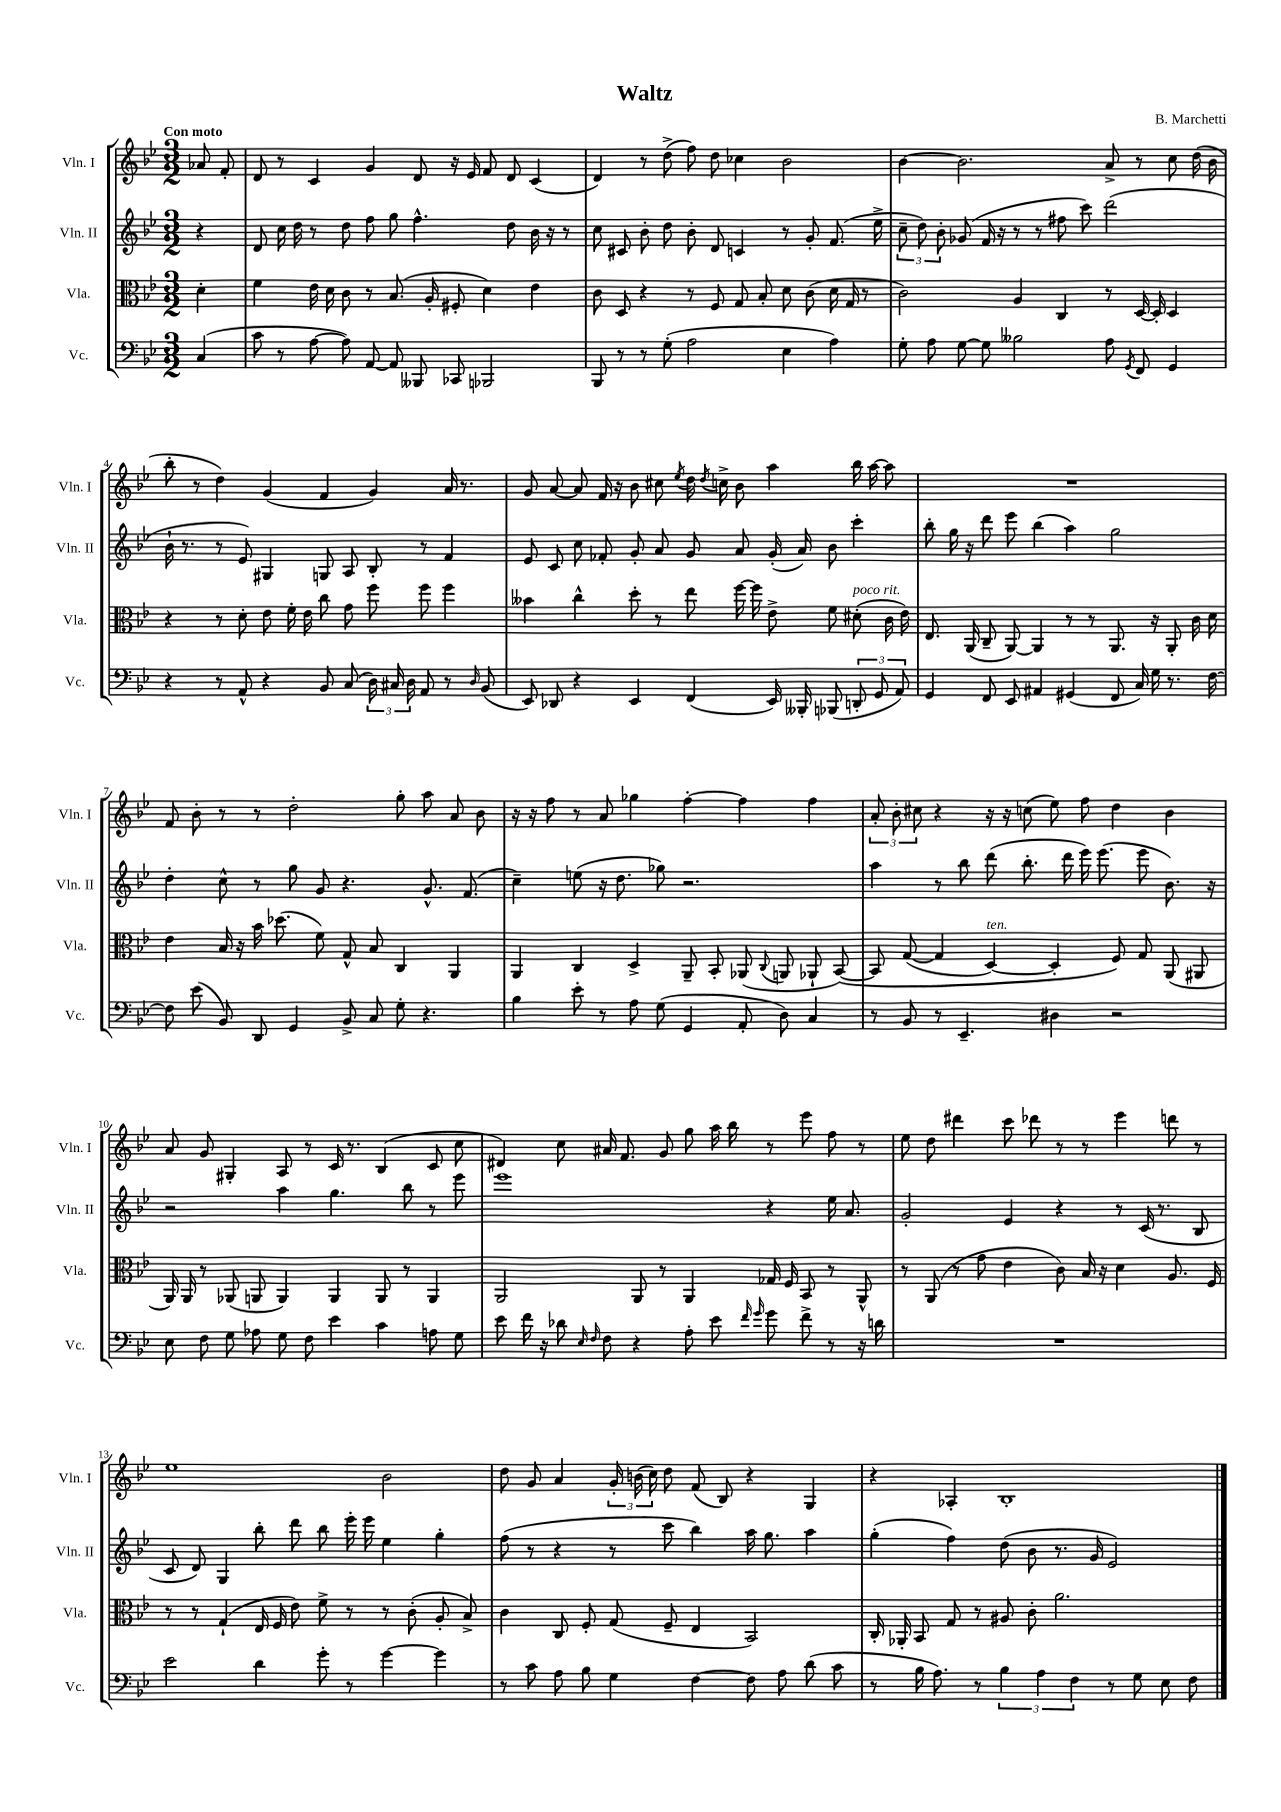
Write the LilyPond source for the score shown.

\header { title = "Waltz" composer = "B. Marchetti" }
<<
\new StaffGroup <<
\new Staff = "s0" \with { instrumentName = "Vln. I" shortInstrumentName = "Vln. I" } {
    \clef treble \key bes \major \numericTimeSignature \time 3/2 \partial 4 \tempo "Con moto"
    \autoBeamOff aes'8 f'8-. |
    d'8 r8 c'4 g'4 d'8 r16 ees'16 f'8 d'8 c'4( |
    d'4) r8 d''8->( f''8) d''8 ces''4 bes'2 |
    bes'4~ bes'2. a'8-> r8 c''8 d''16( bes'16 |
    bes''8-. r8 d''4) g'4( f'4 g'4) a'16 r8. |
    g'8 a'8~ a'8 f'16 r16 bes'8 cis''8 \acciaccatura { ees''8 } d''16 \acciaccatura { d''8 } c''16-> bes'8 a''4 bes''16 a''16~ a''8 |
    R1. |
    f'8 bes'8-. r8 r8 d''2-. g''8-. a''8 a'8 bes'8 |
    r16 r16 f''8 r8 a'8 ges''4 f''4~-. f''4 f''4 |
    \tuplet 3/2 { a'8-. bes'8-. cis''8 } r4 r16 r16 c''8( ees''8) f''8 d''4 bes'4 |
    a'8 g'8 gis4-. a8 r8 c'16 r8. bes4( c'8 c''8 |
    dis'4) c''8 ais'16 f'8. g'8 g''8 a''16 bes''16 r8 ees'''8 f''8 r8 |
    ees''8 d''8 dis'''4 c'''8 des'''8 r8 r8 ees'''4 d'''8 r8 |
    ees''1 bes'2 |
    d''8 g'8 a'4 \tuplet 3/2 { g'16-. b'16( c''16) } d''8 f'8( bes8) r4 g4 |
    r4 aes4-. bes1-. \bar "|." |
}
\new Staff = "s1" \with { instrumentName = "Vln. II" shortInstrumentName = "Vln. II" } {
    \clef treble \key bes \major \numericTimeSignature \time 3/2 \partial 4
    \autoBeamOff r4 |
    d'8 c''16 d''16 r8 d''8 f''8 g''8 f''4.-^ d''8 bes'16 r16 r8 |
    c''8 cis'8 bes'8-. d''8 bes'8-. d'8 c'4 r8 g'8-. f'8.( ees''16-> |
    \tuplet 3/2 { c''8-- d''8) bes'8-. } ges'8( f'16 r16 r8 r8 fis''8 c'''8) d'''2( |
    bes'16-! r8. r8 ees'8) gis4 g8 a8 bes8-. r8 f'4 |
    ees'8 c'8 c''8 fes'8-. g'8-. a'8 g'8 a'8 g'16-.( a'16) bes'8 c'''4-. |
    bes''8-. g''16 r16 d'''8 ees'''8 bes''4( a''4) g''2 |
    d''4-. c''8-^ r8 g''8 g'8 r4. g'8.-^ f'8.( |
    c''4--) e''8( r16 d''8. ges''8) r2. |
    a''4 r8 bes''8 d'''8( bes''8.-. d'''16 ees'''16) ees'''8.( ees'''8 bes'8.) r16 |
    r2 a''4 g''4. bes''8 r8 ees'''8 |
    ees'''1 r4 ees''16 a'8. |
    g'2-. ees'4 r4 r8 c'16( r8. bes8 |
    c'8 d'8) g4 bes''8-. d'''8 bes''8 ees'''16-. ees'''16 ees''4 g''4-. |
    f''8( r8 r4 r8 c'''8 bes''4) a''16 g''8. a''4 |
    g''4-.( f''4) d''8( bes'8 r8. g'16 ees'2) \bar "|." |
}
\new Staff = "s2" \with { instrumentName = "Vla." shortInstrumentName = "Vla." } {
    \clef alto \key bes \major \numericTimeSignature \time 3/2 \partial 4
    \autoBeamOff d'4-. |
    f'4 ees'16 d'16 c'8 r8 bes8.( a16-. fis8-. d'4) ees'4 |
    c'8 d8 r4 r8 f8 g8 bes8-. d'8 c'8( d'16 g16 r8 |
    c'2) a4 c4 r8 d16~ d16-. d4 |
    r4 r8 d'8-. ees'8 f'16-. ees'16 c''8 g'8 f''8 f''8 f''4 |
    beses'4 c''4-^ d''8-. r8 ees''8 f''16~ f''16 ees'8-> f'8 dis'8-.^\markup { \italic "poco rit." }( c'16 ees'16) |
    ees8. a,16( c8-- a,8~) a,4 r8 r8 a,8. r16 a,8-. c'16 d'16 |
    ees'4 bes16 r16 bes'16 des''8.( f'8) g8-^ bes8 c4 a,4 |
    a,4 c4 d4-> a,8-- bes,8-. aes,8( \appoggiatura { c8 } a,8 aes,8-! bes,8~)\( |
    bes,8 g8~( g4 d4~^\markup { \italic "ten." }) d4-. f8\) g8 a,8( ais,8 |
    a,16) a,16 r8 aes,8( a,8 a,4) a,4 a,8 r8 a,4 |
    a,2 a,8 r8 a,4 ges16 f16 bes,8 r8 a,8-^ |
    r8 a,8( r8 g'8 ees'4 c'8) bes16 r16 d'4 a8. f16 |
    r8 r8 g4-!( ees16 f16 ees'8) f'8-> r8 r8 c'8-.( a8-. bes8->) |
    c'4 c8 f8-. g8( f8-- ees4 bes,2) |
    c16-. aes,16-. bes,8 g8 r8 ais8 c'8-. a'2. \bar "|." |
}
\new Staff = "s3" \with { instrumentName = "Vc." shortInstrumentName = "Vc." } {
    \clef bass \key bes \major \numericTimeSignature \time 3/2 \partial 4
    \autoBeamOff c4( |
    c'8 r8 a8~ a8) a,8~ a,8 beses,,8 ces,8 bes,,2 |
    bes,,8 r8 r8 g8-.( a2 ees4 a4) |
    g8-. a8 g8~ g8 beses2 a8 \acciaccatura { g,8 } f,8 g,4 |
    r4 r8 a,8-^ r4 bes,8 c8( \tuplet 3/2 { d16) cis16 d16 } a,8 r8 \grace { d16 } bes,8( |
    ees,8) des,8 r4 ees,4 f,4( ees,16) beses,,16-. bes,,8( \tuplet 3/2 { d,8-. g,8 a,8) } |
    g,4 f,8 ees,8 ais,4 gis,4( f,8 c16) g16 r8. f16~ |
    f8 ees'8( bes,8) d,8 g,4 bes,8-> c8 g8-. r4. |
    bes4 ees'8-. r8 a8 g8( g,4 a,8-. d8) c4 |
    r8 bes,8 r8 ees,4.-- dis4 r2 |
    ees8 f8 g8 aes8 g8 f8 ees'4 c'4 a8 g8 |
    ees'8 f'16 r16 des'8 \grace { ees16 f16 } f8 r4 a8-. ees'8 \grace { f'16 g'16 } g'8 f'8-> r8 r16 d'16 |
    R1. |
    ees'2 d'4 g'8-. r8 g'4~ g'4 |
    r8 c'8 a8 bes8 g4 f4~ f8 a8 d'8( c'8 |
    r8 bes16 a8.) r8 \tuplet 3/2 { bes4 a4 f4 } r8 g8 ees8 f8 \bar "|." |
}
>>
>>
